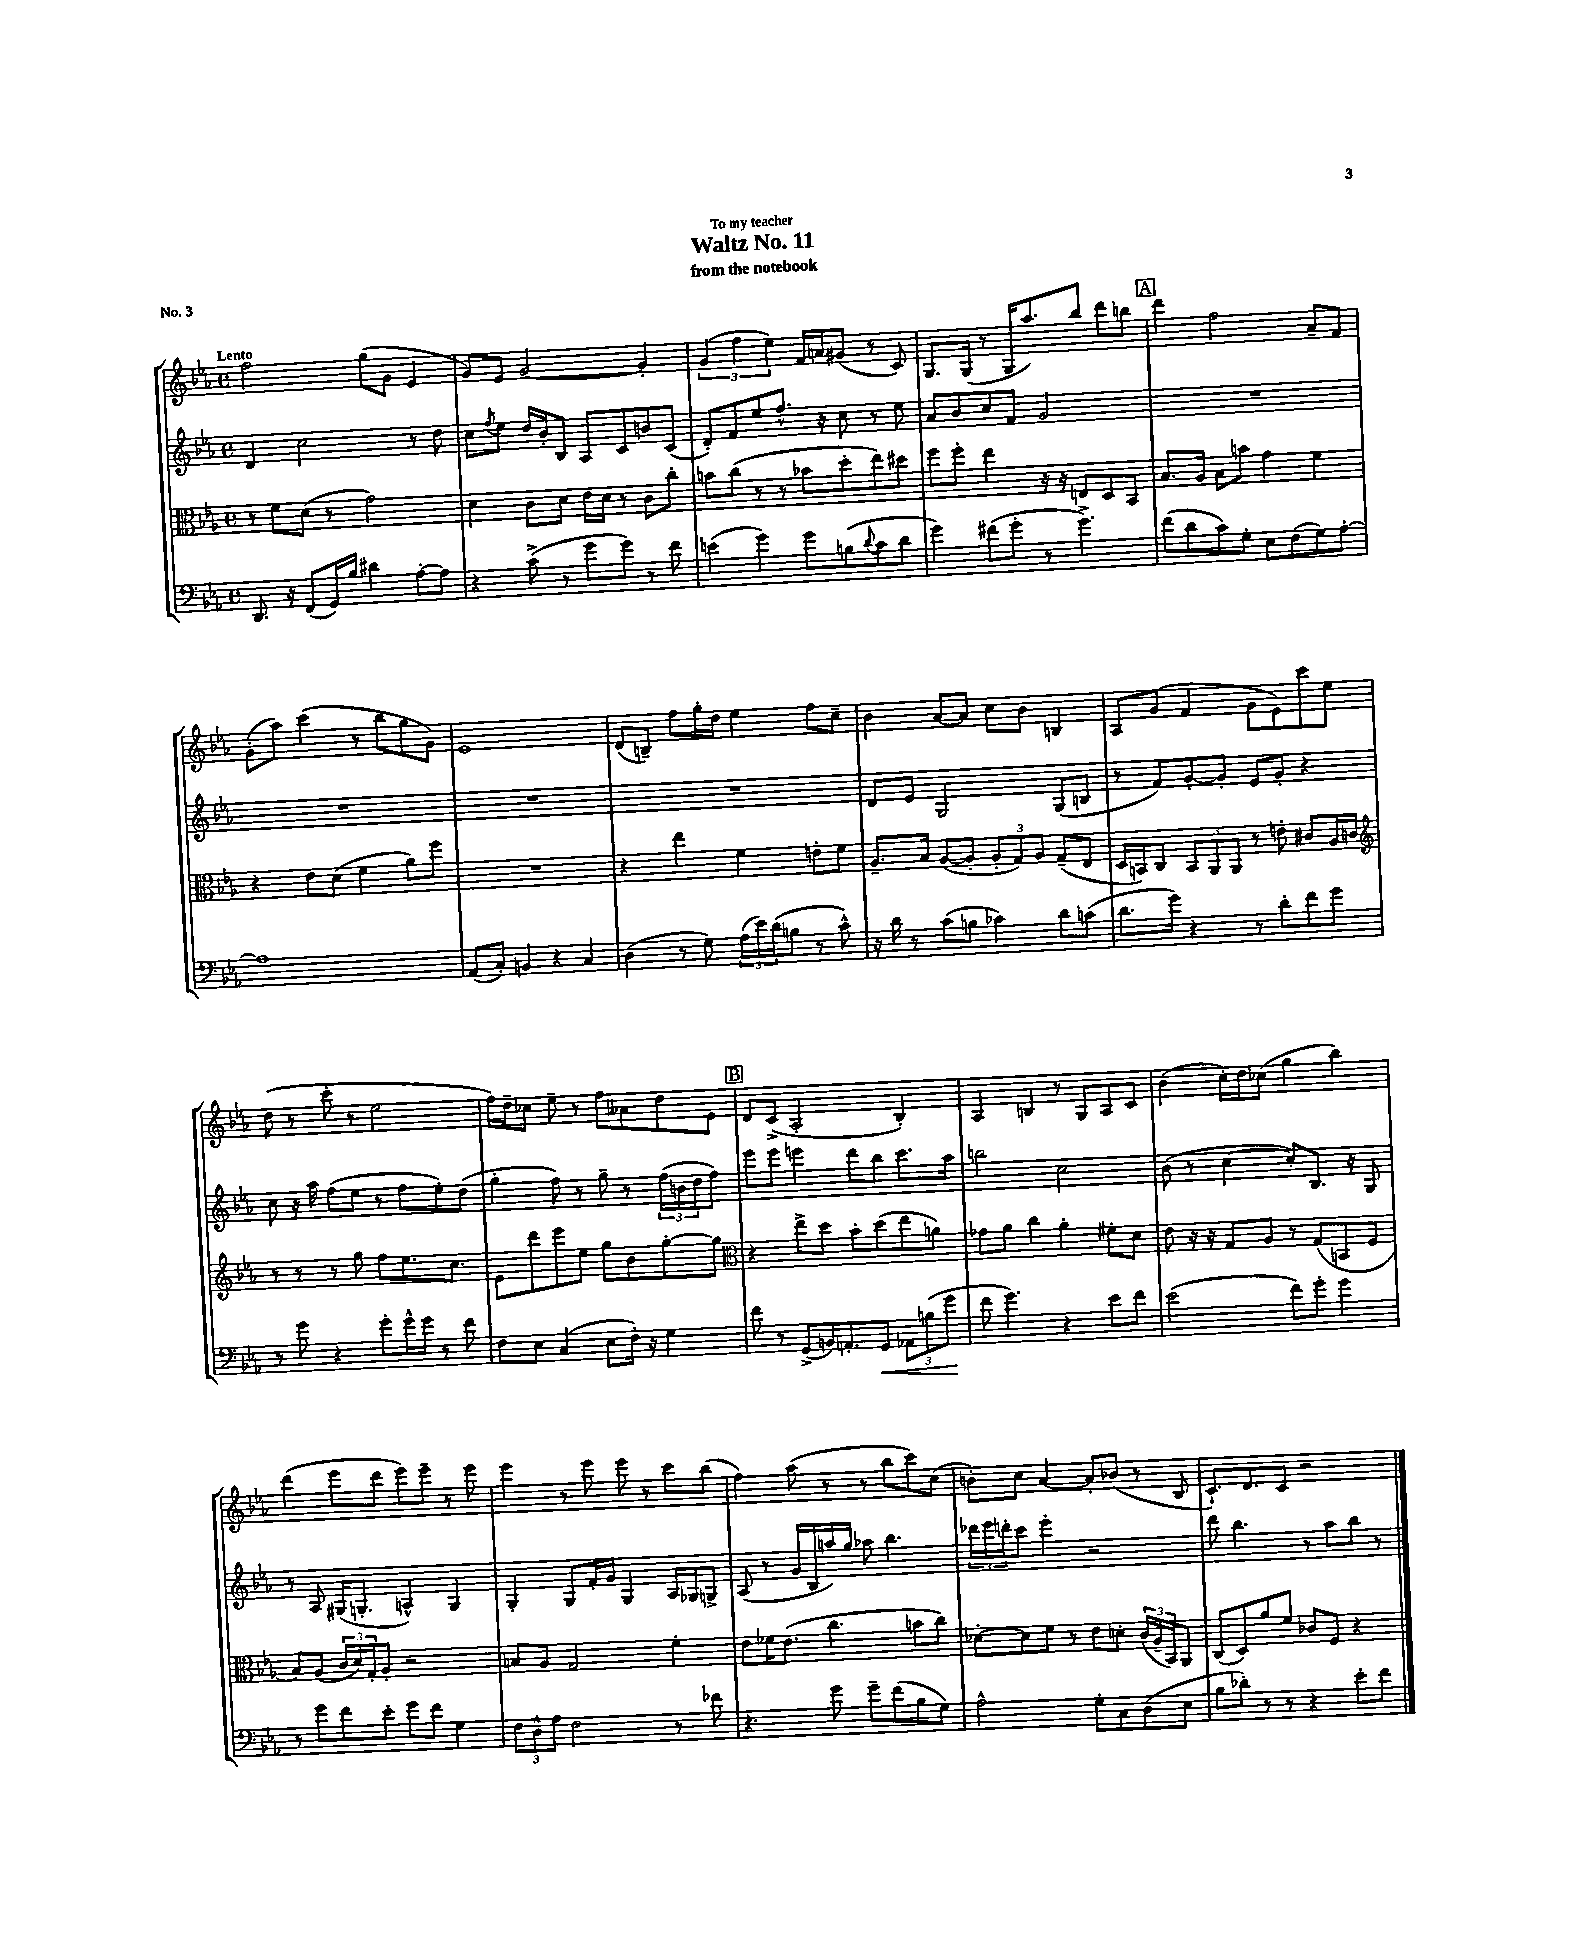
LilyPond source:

\header { title = "Waltz No. 11" subtitle = "from the notebook" dedication = "To my teacher" piece = "No. 3" }
<<
\new StaffGroup <<
\new Staff = "s0" {
    \clef treble \key ees \major \defaultTimeSignature \time 4/4 \tempo "Lento"
    f''2 g''8( g'8 ees'4 |
    g'8) ees'8 g'2~ g'4-. |
    \tuplet 3/2 { g'4( f''4 ees''4) } f'16 a'16 gis'8( r8 c'8) |
    g8. g16( r8 g16 aes''8.) bes''8 d'''8 b''8 |
    \mark \markup { \box "A" } d'''4 f''2 aes'8-- f'8 |
    g'8-.( aes''8) c'''4( r8 bes''8 g''8 g'8) |
    ees'1 |
    d'8( b8--) f''8 g''16-. d''16 ees''4 f''8 c''8-- |
    bes'4 aes'8~ aes'8 c''8 bes'8 b4 |
    aes8 g'8( f'4 g'8 ees'8) c'''8 ees''8 |
    d''8( r8 c'''8-. r8 ees''2 |
    f''16) d''16-- ces''8 ees''8-- r8 f''8 aeses'8 d''8 ees'8 |
    \mark \markup { \box "B" } d'8 c'8->( aes2-. bes4-.) |
    aes4 b4 r8 g8 aes8 c'8 |
    bes'4( c''16-.) d''16 ces''8( g''4 bes''4) |
    d'''4( ees'''8 d'''8 ees'''8) ees'''8-- r8 ees'''8 |
    ees'''4 r8 ees'''8 ees'''8 r8 c'''8 bes''8( |
    f''4) aes''8( r8 r8 bes''8 c'''8) c''8( |
    b'8-.) c''8 aes'4~ aes'8-. bes'8( r8 bes8 |
    c'8.-!) d'8. c'8 r2 \bar "|." |
}
\new Staff = "s1" {
    \clef treble \key ees \major \defaultTimeSignature \time 4/4
    d'4 c''2 r8 d''8 |
    c''8 \acciaccatura { f''8 } ees''8 d''16 bes'16-. bes8 aes8 c'8 b'8 c'8( |
    d'8-.) f'8 ees''8 f''8.-^ r16 c''8 r8 ees''8 |
    aes'8 bes'8 c''8 f'8 g'2 |
    \mark \markup { \box "A" } R1 |
    R1 |
    R1 |
    R1 |
    d'8 ees'8 g2 g8( b8 |
    r8 f'8) g'8~-. g'8-. ees'8 g'8-. r4 |
    c''8 r16 aes''16 f''8( ees''8 r8 f''8 ees''8-.) d''8( |
    g''4-. f''8) r8 g''8-- r8 \tuplet 3/2 { f''16( b'16 d''16 } f''8) |
    \mark \markup { \box "B" } ees'''8 ees'''8 e'''4 d'''8 bes''8 c'''8. aes''16 |
    b''2 c''2 |
    bes'8( r8 c''4~ c''8-.) bes8. r16 g8 |
    r8 aes8 gis16( g8.-. a4-^) g4 |
    g4-. g8 f'16-. g'16 g4 aes16 ges16 g8-> |
    aes8( r8 g'16 bes16 a''16) g''16 aes''8 bes''4. |
    \tuplet 3/2 { des'''16 ees'''16 d'''16-. } c'''8 ees'''4-. r2 |
    d'''8 bes''4. r8 aes''8 bes''8 r8 \bar "|." |
}
\new Staff = "s2" {
    \clef alto \key ees \major \defaultTimeSignature \time 4/4
    r8 f'8 d'8( r8 g'2) |
    d'4 c'8 d'8 ees'16 d'16 r8 c'8 c''8-. |
    b'8 c''8( r8 r8 bes'8 d''8-. ees''8) dis''8 |
    f''8 f''8-. ees''4 r16 r16 e8 d8 bes,8 |
    \mark \markup { \box "A" } bes8. aes16 bes8 b'8 g'4 f'4 |
    r4 ees'8 d'8( f'4 aes'8) f''8 |
    R1 |
    r4 ees''4 f'4 e'8-. f'8 |
    aes8.-- bes16 aes8~( aes8-. \tuplet 3/2 { aes8-. g8) aes8 } g8--( ees8 |
    d16 b,16) c8 \tuplet 3/2 { b,8 aes,8 aes,8 } r8 e'8-. cis'8 aes16 c'16 |
    \clef treble r8 r8 r8 g''8 f''8 ees''8. c''8. |
    ees'8 d'''8 ees'''8 ees''8 g''8 bes'8 g''8~-. g''8 |
    \mark \markup { \box "B" } \clef alto r4 ees''8-> d''8 bes'8-. d''8( ees''8 a'8) |
    ges'8 aes'8 c''4 aes'4-. fis'8-. d'8 |
    ees'8 r16 r16 g8 aes8 r8 g8( b,8 f8 |
    bes8) aes8( \tuplet 3/2 { c'16 d'16) g16-. } aes8-. r2 |
    b8 aes8 g2 f'4-. |
    ees'8 fes'16 ees'8.( c''4. b'8 c''8) |
    des'8~-. des'8 f'8 r8 ees'8 d'8-. \tuplet 3/2 { c'16( aes16-- bes,16) } aes,8 |
    c8( d8) aes'8 f'8 ces'8 f8 r4 \bar "|." |
}
\new Staff = "s3" {
    \clef bass \key ees \major \defaultTimeSignature \time 4/4
    d,8. r16 f,8( g,16) bes16 dis'4 aes8~-. aes8 |
    r4 c'8->( r8 g'8 g'8) r8 f'8 |
    e'4( g'4) g'8 b8( \appoggiatura { d'8 } c'8 d'8 |
    g'4) fis'8( g'8-. r8 g'4.->) |
    \mark \markup { \box "A" } f'8( d'8 c'8) g8-. ees8 f8( g8) aes8~-. |
    aes1 |
    aes,8( c8-.) b,4 r4 c4 |
    d4( r8 g8) \tuplet 3/2 { aes16( ees'16) d'16( } b8 r8 c'8-^) |
    r16 d'16 r8 c'8( b8 ces'4) d'8 c'8( |
    d'8. g'16) r4 r8 d'8-. f'8 g'8 |
    r8 g'8 r4 g'8-. g'16-^ g'16 r8 f'8 |
    f8 ees8 c4( ees8 f16-.) r16 g4 |
    \mark \markup { \box "B" } f'8 r8 g,8->( b,16) a,8.-. g,8\< \tuplet 3/2 { aes,8 b8( g'8\! } |
    f'8 g'4.) r4 ees'8 f'8 |
    ees'2( f'8) g'8-. g'4 |
    r8 g'8 f'8 ees'8-. g'8 f'8 g4 |
    \tuplet 3/2 { f8 d8-^ aes8 } f2 r8 fes'8 |
    r4. g'8 g'8-- f'8( bes8 g8) |
    aes2-^ g8-. c8 d8( ees8 |
    bes8 des'8-.) r8 r8 r4 ees'8-. f'8 \bar "|." |
}
>>
>>
\layout { \context { \Score \remove "Bar_number_engraver" } }
